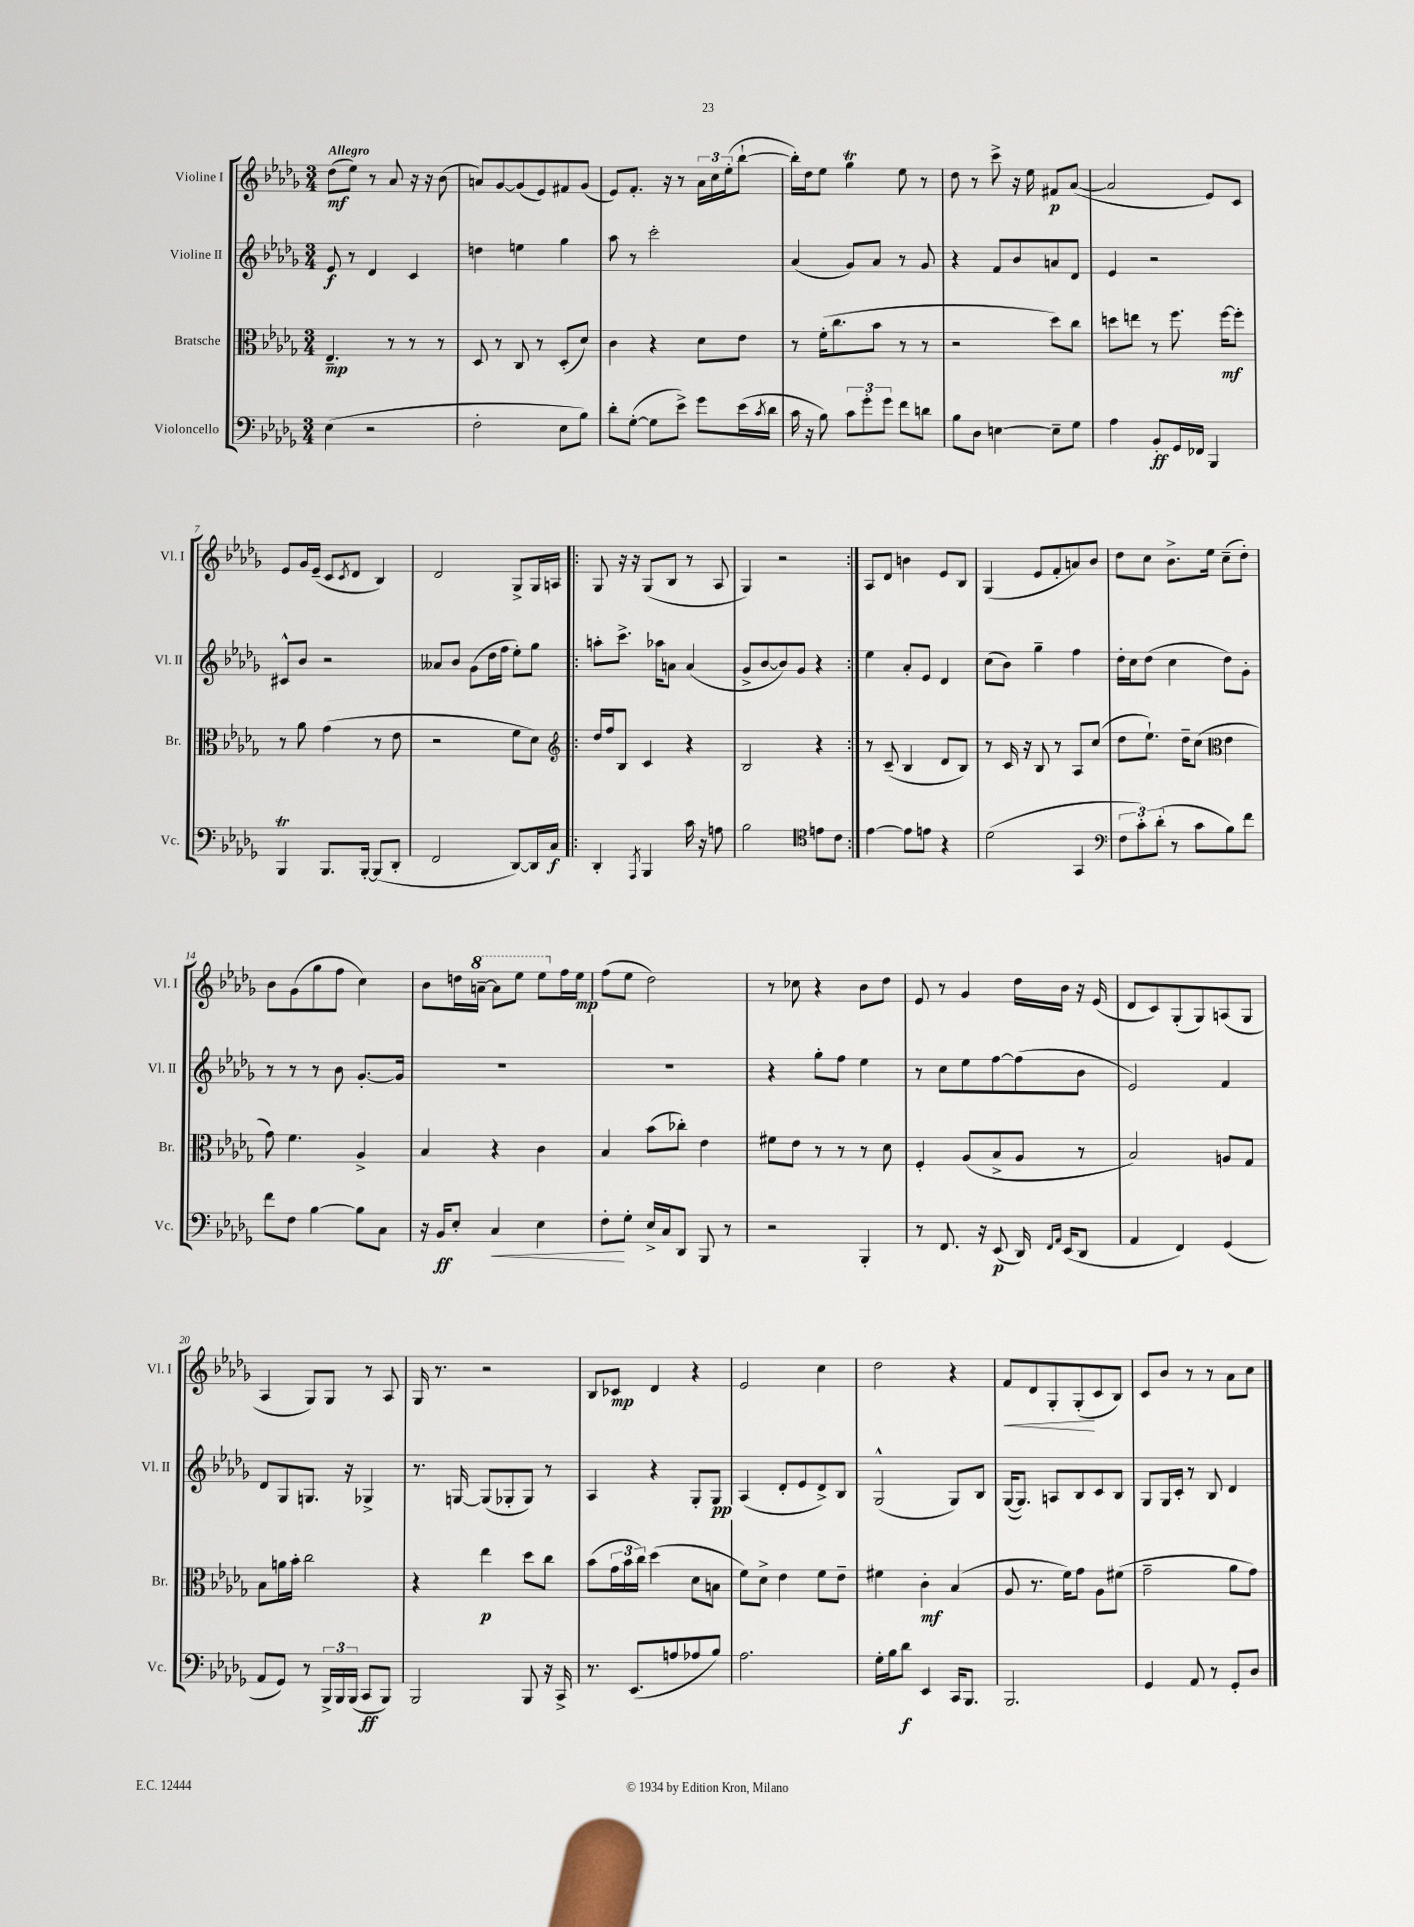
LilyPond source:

<<
\new StaffGroup <<
\new Staff = "s0" \with { instrumentName = "Violine I" shortInstrumentName = "Vl. I" } {
    \clef treble \key des \major \numericTimeSignature \time 3/4 \tempo "Allegro"
    des''8\mf( ees''8) r8 aes'8 r16 r16 bes'8( |
    a'8) ges'8~ ges'8( ees'8) fis'8 ges'8( |
    ees'8) f'8.-. r16 r8 \tuplet 3/2 { aes'16 c''16 ees''16-.( } bes''8~-! |
    bes''16-.) des''16 ees''8 ges''4\trill ees''8 r8 |
    des''8 r8 c'''8-> r16 ees''16 fis'8\p aes'8~( |
    aes'2 ees'8) c'8 |
    ees'8 ges'16 ees'16--( c'8 \acciaccatura { c'8 } des'8 bes4) |
    des'2 ges8-> ges16 a16 |
    \repeat volta 2 { ges8 r16 r16 ges8( bes8 r8 aes8 |
    ges4) r2 | }
    aes8 des'8 b'4 ees'8 bes8 |
    ges4( ees'8 f'8-. a'8) bes'8 |
    des''8 c''8 bes'8.-> ees''16 c''8--( des''8-.) |
    bes'8 ges'8( ges''8 f''8 c''4) |
    bes'8 d''16 \ottava #1 a''16~-- a''8 ees'''8 ees'''8 \ottava #0 f''16 ees''16\mp |
    f''8( ees''8 des''2) |
    r8 ces''8 r4 bes'8 des''8 |
    ees'8 r8 ges'4 des''16 bes'16 r16 ees'16( |
    des'8 c'8) ges8-.( ges8) a8( ges8 |
    aes4 ges8) ges8 r8 aes8 |
    ges16 r8. r2 |
    bes8 ces'8\mp des'4 r4 |
    ees'2 c''4 |
    des''2 r4 |
    f'8\< des'8 ges8-. ges8-.\!( c'8 bes8) |
    c'8 bes'8 r8 r8 aes'8 c''8 \bar "|." |
}
\new Staff = "s1" \with { instrumentName = "Violine II" shortInstrumentName = "Vl. II" } {
    \clef treble \key des \major \numericTimeSignature \time 3/4
    ees'8\f r8 des'4 c'4 |
    d''4 e''4 ges''4 |
    aes''8 r8 c'''2-. |
    aes'4( ges'8) aes'8 r8 ges'8 |
    r4 f'8 bes'8 a'8 des'8 |
    ees'4 r2 |
    cis'8-^ bes'8 r2 |
    aeses'8 bes'8 ges'8( des''16 f''16 ees''8-.) ges''8 |
    \repeat volta 2 { a''8-. c'''8.-> aes''16 a'8 a'4( |
    ges'8-> bes'8~ bes'8) ges'8 r4 | }
    ees''4 aes'8-. ees'8 des'4 |
    c''8( bes'8) ges''4-- f''4 |
    des''16-. c''16 des''8( c''4 des''8) ges'8-. |
    r8 r8 r8 bes'8 ges'8.~-. ges'16 |
    R2. |
    R2. |
    r4 ges''8-. f''8 ees''4 |
    r8 c''8 ees''8 f''8~ f''8( bes'8 |
    ees'2) f'4 |
    des'8 ges8 g8. r16 ges4-> |
    r8. g16~ g8( ges8-. ges8) r8 |
    aes4 r4 ges8-. ges8\pp |
    aes4( des'8-. ees'8 des'8->) bes8 |
    ges2-^( ges8) bes8 |
    ges16~( ges8.) a8 bes8 c'8 bes8 |
    ges8 ges16 c'16-. r8 bes8 des'4 \bar "|." |
}
\new Staff = "s2" \with { instrumentName = "Bratsche" shortInstrumentName = "Br." } {
    \clef alto \key des \major \numericTimeSignature \time 3/4
    ees4.--\mp r8 r8 r8 |
    des8 r8 c8 r8 des8-.( des'8) |
    c'4 r4 des'8 ees'8 |
    r8 f'16-.( c''8. bes'8 r8 r8 |
    r2 des''8) c''8 |
    d''8 e''8 r8 f''8. f''16~\mf f''8-. |
    r8 aes'8 ges'4( r8 ees'8 |
    r2 f'8 des'8) |
    \repeat volta 2 { \clef treble des''16 f''16 bes8 c'4 r4 |
    bes2 r4 | }
    r8 c'8--( bes4 des'8 bes8) |
    r8 c'16 r16 bes8 r8 aes8 c''8( |
    des''8 ees''8.-!) des''16-- c''8( \clef alto ees'4 |
    ges'8) f'4. aes4-> |
    bes4 r4 c'4 |
    bes4 bes'8( ces''8-.) ees'4 |
    fis'8 ees'8 r8 r8 r8 des'8 |
    f4-. aes8( bes8-> aes8 r8 |
    bes2) a8 ges8 |
    bes8 a'16 bes'16-. c''2 |
    r4 ees''4\p des''8 c''8 |
    bes'8( \tuplet 3/2 { ges'16 bes'16 c''16) } des''4( des'8 b8 |
    f'8) des'8-> ees'4 f'8 ees'8-- |
    fis'4 c'4-.\mf bes4( |
    aes8 r8. f'16) ges'8 aes8 fis'8( |
    ges'2-- aes'8 ges'8) \bar "|." |
}
\new Staff = "s3" \with { instrumentName = "Violoncello" shortInstrumentName = "Vc." } {
    \clef bass \key des \major \numericTimeSignature \time 3/4
    ees4( r2 |
    f2-. ees8 bes8) |
    des'8-. ges8~-.( ges8 ees'8->) ges'8 ees'16( \acciaccatura { c'8 } des'16 |
    c'16 r16 bes8) \tuplet 3/2 { c'8 ges'8-. ges'8 } f'8 d'8 |
    bes8 des8 e4~ e8-- ges8 |
    aes4 bes,8-.\ff ges,16 fes,16 bes,,4 |
    bes,,4\trill bes,,8. bes,,16~-. bes,,8( des,8-. |
    f,2 des,8~) des,16 c16\f |
    \repeat volta 2 { des,4-. \acciaccatura { aes,,8 } bes,,4 c'16 r16 a8 |
    bes2 \clef tenor e'8 c'8 | }
    ees'4~ ees'8 e'8 r4 |
    des'2( ges,4 |
    \clef bass \tuplet 3/2 { f8 c'8-.) des'8-.( } r8 c'8 bes8) f'8 |
    f'8 f8 bes4~ bes8 c8 |
    r16 bes,16\ff ees8-. c4\< ees4 |
    f8-.\! ges8-. ees16-> c16 des,8 bes,,8 r8 |
    r2 bes,,4-. |
    r8 f,8. r16 ees,8\p( des,16) \grace { f,16 aes,16 } ees,16( des,8 |
    aes,4 f,4) ges,4( |
    aes,8 ges,8) r8 \tuplet 3/2 { bes,,16-> bes,,16 bes,,16( } c,8\ff bes,,8) |
    bes,,2 bes,,8 r16 c,16-> |
    r8. ees,8.( a8 aes8 bes8) |
    aes2. |
    ges16-. bes16 des'8\f ees,4 c,16 bes,,8. |
    bes,,2. |
    ges,4 aes,8 r8 ges,8-. des8 \bar "|." |
}
>>
>>
